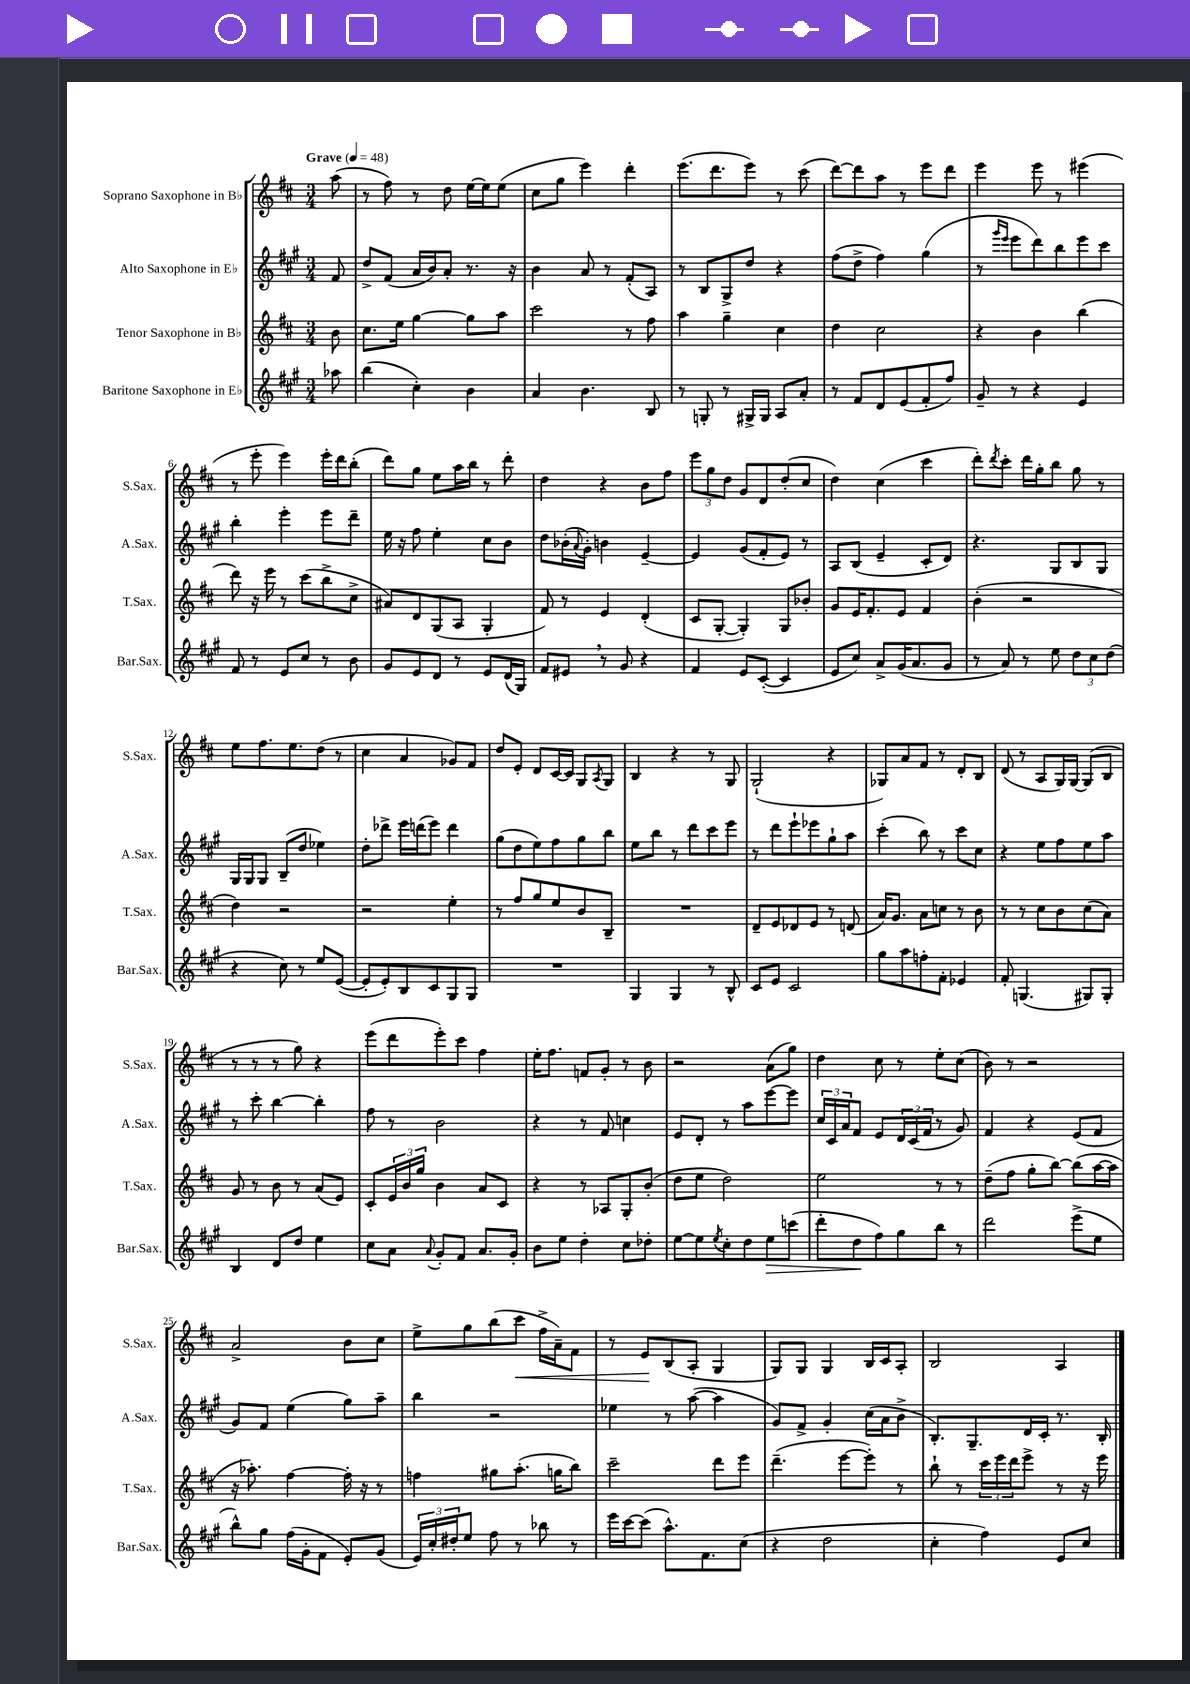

**kern	**kern	**kern	**kern
*staff4	*staff3	*staff2	*staff1
*clefG2	*clefG2	*clefG2	*clefG2
*k[f#c#g#]	*k[f#c#]	*k[f#c#g#]	*k[f#c#]
*M3/4	*M3/4	*M3/4	*M3/4
*MM48	*MM48	*MM48	*MM48
8aa-	8b	8f#	(8aa
=	=	=	=
(4bb	8.cc#	8dd^	8r
.	.	(8f#	8ff#)
.	16ee	.	.
4cc#')	[4gg	16a	8r
.	.	16b)	.
.	.	8a'	8dd
4b	8gg]	8.r	[16ee
.	.	.	16ee]
.	8aa	.	(8ee
.	.	16r	.
=	=	=	=
4a	2ccc#	4b	8cc#
.	.	.	8gg
4.b	.	8a	4eee)
.	.	8r	.
.	8r	(8f#'	4ddd'
8B	8ff#	8A)	.
=	=	=	=
8r	4aa	8r	(8.eee
8G'	.	8B	.
.	.	.	8.ddd
8r	4gg~	8G#^	.
16G#^	.	8dd	8eee)
16G#	.	.	.
8A	4cc#	4r	8r
8a'	.	.	(8ccc#
=	=	=	=
8r	4dd	(8ff#	[8ddd)
8f#	.	8dd^	8ddd]
8d	2cc#	4ff#)	8aa
(8e	.	.	8r
8f#'	.	(4gg#	8eee
8ff#)	.	.	8ddd
=	=	=	=
8g#~	4r	8r	4eee
.	.	16qqggg#	.
.	.	16qqeee	.
8r	.	8eee	.
4r	4b	8ddd)	8eee
.	.	8bb	8r
4e	(4bb	8eee	(4eee#
.	.	8ccc#	.
=	=	=	=
8f#	8ddd)	4bb'	8r
8r	16r	.	8eee'
.	16eee	.	.
8e	8r	4eee'	4eee)
8cc#	(8ccc#	.	.
8r	8bb^	8eee	16eee'
.	.	.	16ddd
8b	8cc#^	8ddd~	(8bb'
=	=	=	=
8g#	8a#)	16ee	8ddd)
.	.	16r	.
8e	8d	8ff#	8gg
8d	(8G	4ee'	8ee
8r	8A	.	16aa
.	.	.	16bb
8e	4G'	8cc#	8r
(16d	.	8b	8ddd'
16G#)	.	.	.
=	=	=	=
8f#	8f#)	8dd	4dd
8e#	8r	(16b-'	.
.	.	8qqa	.
.	.	16g#')	.
8r	4e	4b	4r
8g#	.	.	.
4r	(4d'	[4e~	8b
.	.	.	8ff#
=	=	=	=
4f#	8c#	4e]	12eee
.	.	.	12gg
.	[8G'	.	.
.	.	.	12dd
8e	4G'])	(8g#	8g
([8c#'	.	8f#'	8d
4c#]	8G	8e)	(8dd'
.	8b-'	8r	8cc#
=	=	=	=
8e	8g	8A	4dd)
8cc#)	16e	(8B	.
.	8.f#'	.	.
8a^	.	4e~	(4cc#
(16g#	8e	.	.
8.a	.	.	.
.	4f#	8c#'	4ccc#
8g#	.	8d)	.
=	=	=	=
8r	(4b'	4.r	8ddd')
.	.	.	8qddd
8a)	.	.	8ccc#'
8r	2r	.	16ddd
.	.	.	16gg'
8ee	.	8G#	8bb
12dd	.	8B	8gg
12cc#	.	.	.
.	.	8G#	8r
(12dd	.	.	.
=	=	=	=
4r	4dd)	16G#	8ee
.	.	16G#	.
.	.	8G#	8.ff#
8cc#)	2r	(8B~	.
.	.	.	8.ee
8r	.	8dd	.
8ee	.	4ee-)	(8dd
([8e	.	.	8r
=	=	=	=
8e']	2r	8dd'	4cc#
8e')	.	8ddd-^	.
8B	.	16eee	4a
.	.	(16ddd	.
8c#	.	8eee)	.
8G#	4ee'	4ddd	8g-)
8G#	.	.	8f#
=	=	=	=
2.r	8r	(8gg#	8dd
.	8ff#	8dd	8e'
.	8gg	8ee)	8d
.	8ee	8ff#	[16c#
.	.	.	16c#]
.	8b	8gg#	8G
.	.	.	8qA
.	8B~	8bb	8G
=	=	=	=
4G#	2.r	8ee	4B
.	.	8bb	.
4G#	.	8r	4r
.	.	8ddd	.
8r	.	8ccc#	8r
8B^^	.	8eee	8G
=	=	=	=
8c#	8d~	8r	(2G`
8e	8e	8ddd	.
2c#	8d-	8eee`	.
.	8e	8eee-	.
.	8r	8gg#`	4r
.	(8d	8aa	.
=	=	=	=
8gg#	16a)	(4ccc#'	8G-)
.	8.g	.	.
8aa	.	.	8a
8ff'	8a	8bb)	8f#
8f#'	8cc	8r	8r
4e-	8r	8ccc#	8d'
.	8b	8cc#	8B
=	=	=	=
8f#'	8r	4r	(8d
(4.G	8r	.	8r
.	8cc#	8ee	8A
.	8b	8ff#	16G)
.	.	.	[16G
8G#)	(8cc#	8ee	(8G]
8G#'	8a)	8aa	8B
=	=	=	=
4B	8g	8r	8r
.	8r	8ccc#'	8r
8d	8b	[4bb	8r
8dd	8r	.	8gg)
4ee	(8a	4bb']	4r
.	8e)	.	.
=	=	=	=
8cc#	8c#'	8ff#	(8eee
8a	24e	8r	8ddd
.	24b	.	.
.	24gg	.	.
8qqa	.	.	.
8g#'	4b	2b	8eee')
8f#	.	.	8ccc#
8.a	8a	.	4ff#
.	8c#	.	.
16g#'	.	.	.
=	=	=	=
8b	4r	4r	16ee'
.	.	.	8.ff#
8ee	.	.	.
4dd'	8r	8r	8f
.	8A-	8f#	8g'
8cc#	8G'	4cc	8r
8dd-'	(8b'	.	8b
=	=	=	=
[8ee	8dd	8e	2r
8ee]	8ee	8d'	.
8qee	.	.	.
8cc#'	2dd)	8r	.
8dd	.	8aa	.
8ee	.	[8eee	(8a
(8ccc	.	8eee]	8gg)
=	=	=	=
8ddd'	2ee	24cc#	4dd
.	.	24c#	.
.	.	24a	.
8dd	.	8f#	.
8ff#)	.	8e	8cc#
8gg#	.	24d	8r
.	.	(24c#	.
.	.	24f#	.
8bb	8r	8r	8ee'
8r	8r	8g#)	(8cc#
=	=	=	=
2ddd	(8dd~	4f#	8b)
.	8ff#	.	8r
.	8gg'	4r	2r
.	[8bb)	.	.
(8eee^	(8bb]	(8e	.
8ee	[16aa	8f#	.
.	16aa]	.	.
=	=	=	=
8bb^^)	16r	8g#)	2a^
.	8.aa-')	.	.
8gg#	.	8f#	.
(16ff#	[4ff#	(4ee	.
16g#'	.	.	.
8f#	.	.	.
8e')	16ff#']	8gg#)	8b
.	16r	.	.
(8g#	8r	8aa~	8cc#
=	=	=	=
24e)	4ff	4bb	8ee^
24cc#'	.	.	.
24dd#'	.	.	.
8ee	.	.	8gg
8ff#	8gg#	2r	(8bb
8r	(8.aa'	.	8ccc#
8bb-	.	.	16ff#^
.	16gg	.	16a~)
8r	8bb)	.	8f#
=	=	=	=
16eee	2ccc#~	4ee-	8r
[16ccc#	.	.	.
(8ccc#]	.	.	8e
8.aa^^)	.	8r	(8B
.	.	([8aa	8A'
8.f#	.	.	.
.	8ddd	4aa]	4G
(8cc#	8eee	.	.
=	=	=	=
4r	(4.ddd~	8g#)	8G)
.	.	8f#^	8G
2dd	.	4g#'	4G
.	[8eee	.	.
.	8eee'])	(16cc#	16B
.	.	16a	16c#
.	8r	8b^	8A'
=	=	=	=
4cc#'	8bb`	8.B')	2B
.	8r	.	.
.	.	8.G#~	.
4ff#)	24ccc#	.	.
.	24eee	.	.
.	24ddd	.	.
.	8eee^	16d	.
.	.	16c#'	.
8e	8r	8.r	4A
8cc#	16r	.	.
.	16eee	16B'	.
==	==	==	==
*-	*-	*-	*-
